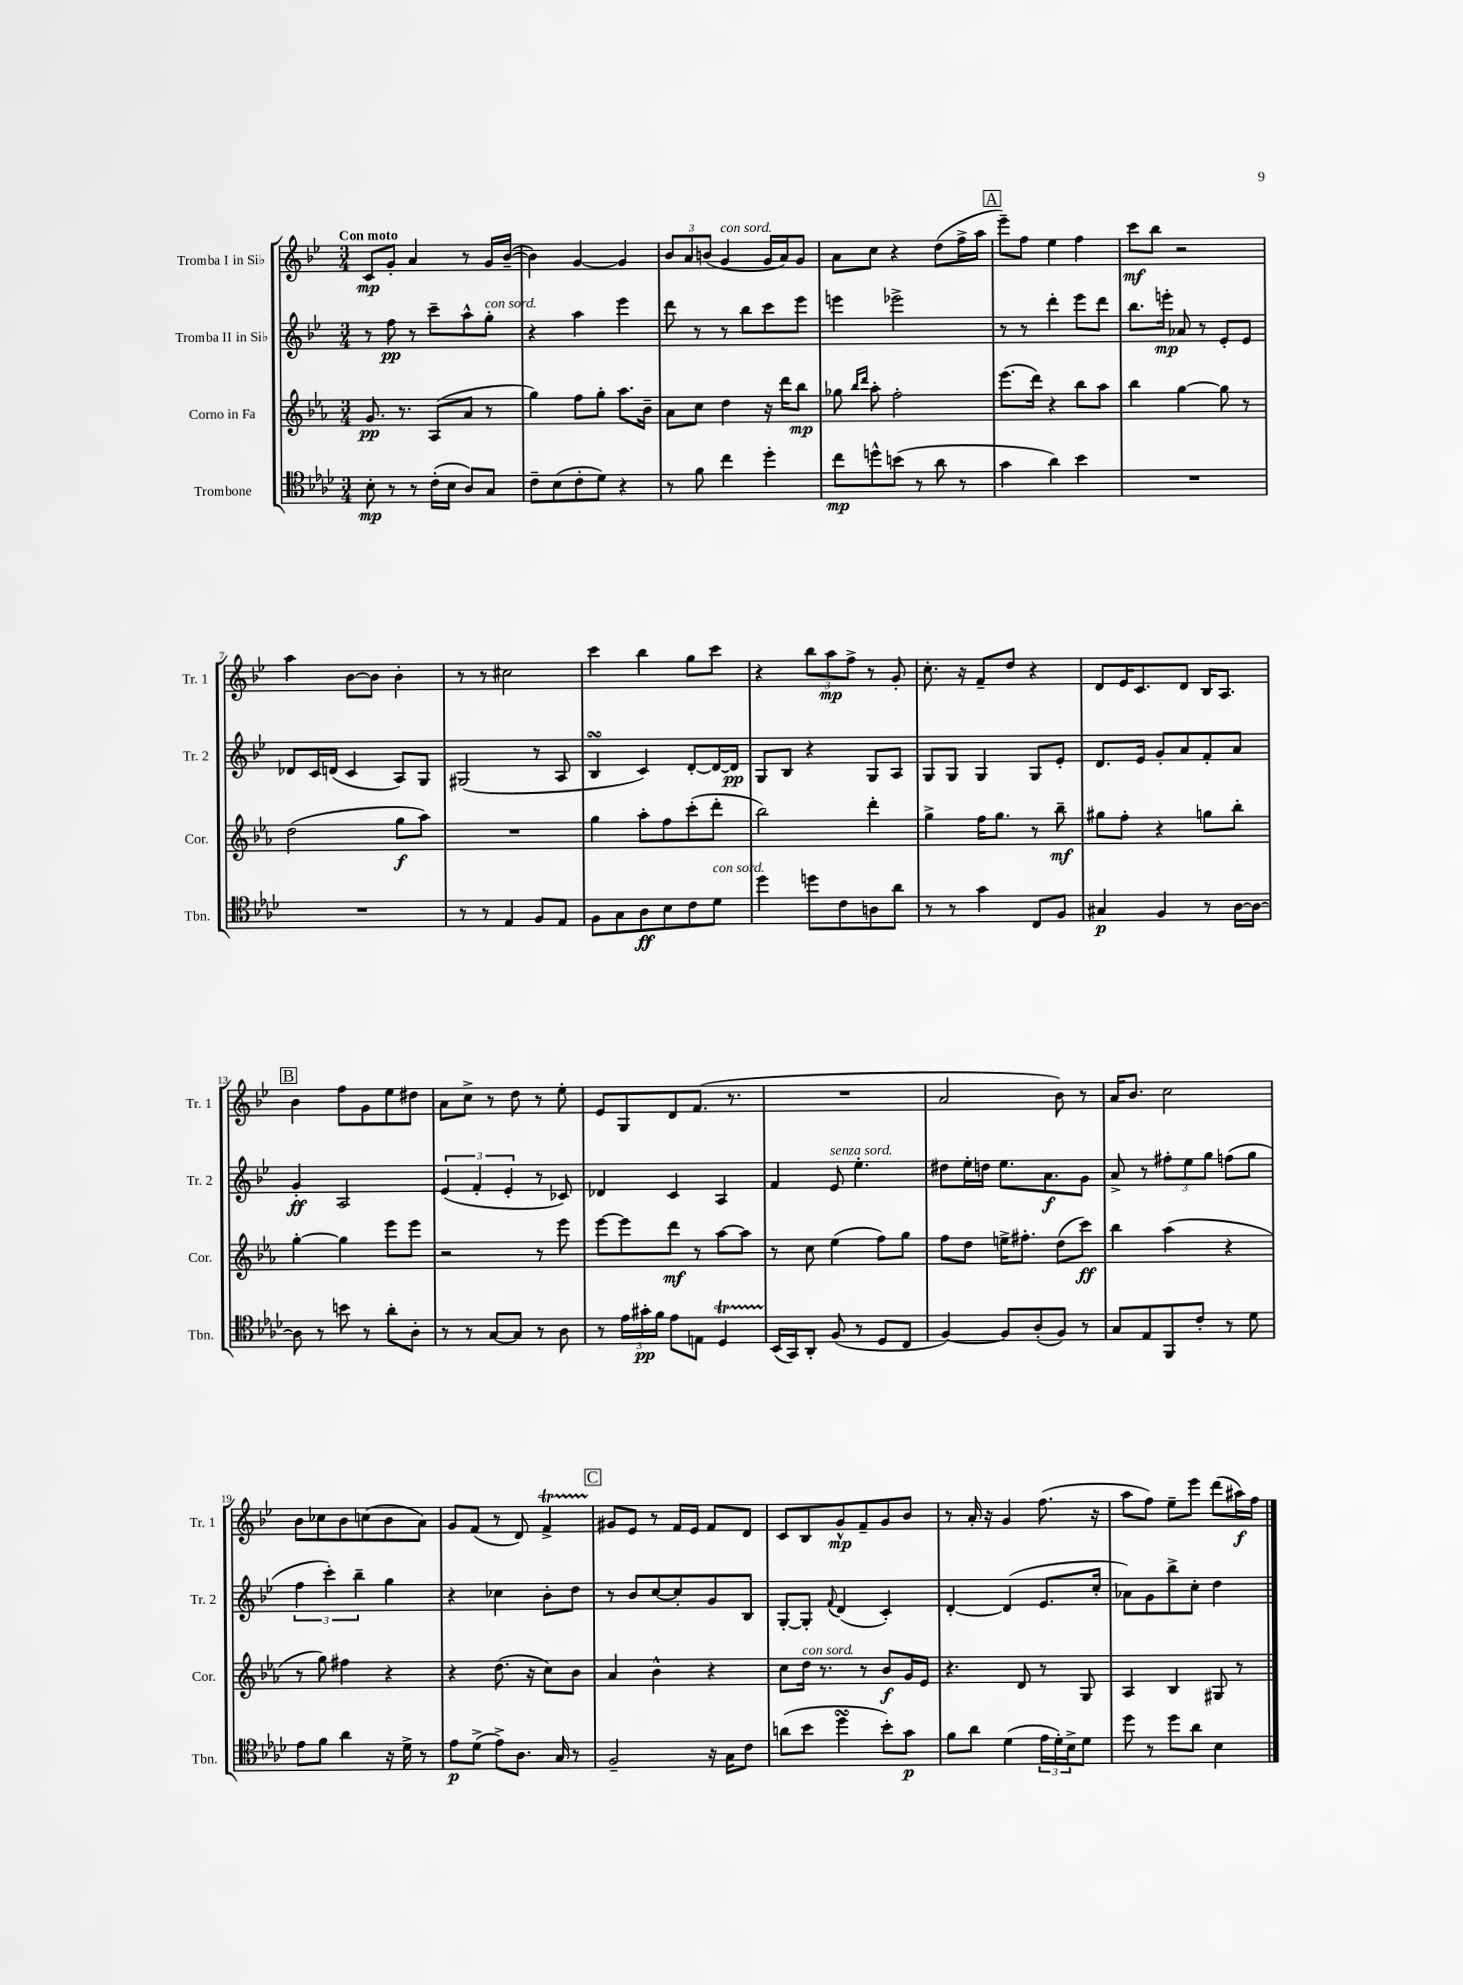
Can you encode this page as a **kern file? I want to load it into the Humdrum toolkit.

**kern	**kern	**kern	**kern
*staff4	*staff3	*staff2	*staff1
*clefC4	*clefG2	*clefG2	*clefG2
*k[b-e-a-d-]	*k[b-e-a-]	*k[b-e-]	*k[b-e-]
*M3/4	*M3/4	*M3/4	*M3/4
8B-'\	8.g/	8r	8c/L
8r	.	8ff\	8g'/J
.	8.r	.	.
8r	.	8r	4a/
(16c'\LL	(8A-/L	8ccc~\L	.
16B-\JJ	.	.	.
8A-/L)	8a-/J	8aa^^\	8r
8G/J	8r	8gg'\J	16g/LL
.	.	.	([16b-~/JJ
=	=	=	=
8c~\L	4gg\)	4r	4b-\])
(8B-\	.	.	.
8c'\	8ff\L	4aa\	[4g/
8d-\J)	8gg'\J	.	.
4r	8.aa-\L	4eee-\	4g/]
.	16b-~\Jk	.	.
=	=	=	=
8r	8a-\L	8ddd\	12b-/L
.	.	.	12a/
8f\	8cc\J	8r	.
.	.	.	(12b/J
4cc\	4dd\	8r	4g/
.	.	8bb-\L	.
4dd-'\	16r	8ccc\	16g/LL
.	16ddd\LK	.	16a/J)
.	8bb-\J	8eee-\J	8g/J
=	=	=	=
8cc\L	8gg-\	4eee\	8a\L
.	16qqbb-/LL	.	.
.	16qqddd/JJ	.	.
8dd^^\	8aa-'\	.	8cc\J
(8b\J	2ff'\	2eee-^\	4r
8r	.	.	.
8a-\	.	.	(8dd\L
8r	.	.	16ff^\L
.	.	.	16aa\JJ
=	=	=	=
4g\	(8.eee-\L	8r	8eee-~\L)
.	.	8r	8ff\J
.	16ddd\Jk)	.	.
4a-\)	4r	4ddd'\	4ee-\
4b-\	8bb-\L	8eee-\L	4ff\
.	8aa-\J	8ddd\J	.
=	=	=	=
2.r	4bb-\	8.bb-\L	8ccc\L
.	.	.	8bb-\J
.	.	16eee'\Jk	.
.	[4gg\	8a-/	2r
.	.	8r	.
.	8gg\]	8e-'/L	.
.	8r	8e-/J	.
=	=	=	=
2.r	(2dd\	8d-/L	4aa\
.	.	16c/L	.
.	.	(16d/JJ	.
.	.	4c/	[8b-\L
.	.	.	8b-\]J
.	8gg\L	8A/L)	4b-'\
.	8aa-\J)	8G/J	.
=	=	=	=
8r	2.r	(2G#/	8r
8r	.	.	8r
4E-/	.	.	2cc#\
8F/L	.	8r	.
8E-/J	.	8A/	.
=	=	=	=
8F\L	4gg\	4B-/	4ccc\
8G\	.	.	.
8A-\	8aa-'\L	4c/)	4bb-\
8B-\	8ff\	.	.
8c\	(8ccc'\	[8d'/L	8gg\L
8d-\J	8ddd'\J	16d/_L	8ccc\J
.	.	16d/]JJ	.
=	=	=	=
4dd-\	2bb-\)	8G/L	4r
.	.	8B-/J	.
8dd\L	.	4r	12bb-\L
.	.	.	12aa\
8c\	.	.	.
.	.	.	12ff^\J
8A\	4ddd'\	8G/L	8r
8a-\J	.	8A/J	8g'/
=	=	=	=
8r	4gg^\	8G/L	8.cc'\
8r	.	8G/J	.
.	.	.	16r
4g\	16ff\LK	4G/	8f~/L
.	8.gg\J	.	.
.	.	.	8dd/J
8C/L	8r	8G/L	4r
8F/J	8bb-~\	8e-'/J	.
=	=	=	=
4G#/	8gg#\L	8.d/L	8d/L
.	8ff'\J	.	16e-/K
.	.	16e-/Jk	8.c/
4F/	4r	8g'/L	.
.	.	8a/	8d/J
8r	8gg\L	8f'/	16B-/LK
.	.	.	8.A/J
[16A-\LL	8bb-'\J	8a/J	.
16A-\_JJ	.	.	.
=	=	=	=
8A-\]	[4gg'\	4g'/	4b-\
8r	.	.	.
8b\	4gg\]	2A/	8ff\L
8r	.	.	8g\
8a-'\L	8eee-\L	.	8ee-\
8A-'\J	8eee-\J	.	8dd#\J
=	=	=	=
8r	2r	(6e-/	8a\L
8r	.	.	8cc^\J
.	.	6f'/	.
[8G/L	.	.	8r
.	.	6e-'/	.
8G/]J	.	.	8dd\
8r	8r	8r	8r
8A-\	8eee-\	8c-/)	8ee-'\
=	=	=	=
8r	[8eee-\L	4d-/	8e-/L
24e-\LL	8eee-\]	.	8G/
24g#'\	.	.	.
24f\JJ	.	.	.
8e-\L	8ddd\J	4c/	8d/
8E\J	8r	.	(8.f/J
4D-/	[8aa-\L	4A/	.
.	.	.	8.r
.	8aa-\]J	.	.
=	=	=	=
(16BB-/LL	8r	4f/	2.r
16GG/J)	.	.	.
8AA-'/J	8cc\	.	.
(8F/	(4ee-\	8e-/	.
8r	.	4.ee-'\	.
8D-/L	8ff\L)	.	.
8C/J	8gg\J	.	.
=	=	=	=
[4F/)	8ff\L	8dd#\L	2a/
.	8dd\J	16ee-'\L	.
.	.	16dd\JJ	.
8F/]L	16ee^\LK	8.ee-\L	.
.	8.ff#'\J	.	.
(8A-'/	.	.	.
.	.	8.a\	.
8F/J)	(8dd\L	.	8b-\)
8r	8ccc\J)	8g\J	8r
=	=	=	=
8G/L	4bb-\	8a^/	16a/LK
.	.	.	8.b-/J
8E-/	.	8r	.
8FF/	(4aa-\	12ff#'\L	2cc\
.	.	12ee-\	.
8c'/J	.	.	.
.	.	12gg\J	.
8r	4r	(8ff\L	.
8d-\	.	8gg\J	.
=	=	=	=
8e-\L	8r	6ff\	8b-\L
8f\J	8gg\)	.	8cc-\
.	.	6ccc'\)	.
4a-\	4ff#\	.	8b-\
.	.	6bb-~\	.
.	.	.	(8cc\
16r	4r	4gg\	8b-\
16d-^\	.	.	.
8r	.	.	8a\J)
=	=	=	=
8e-\L	4r	4r	8g/L
(8d-^\J	.	.	(8f/J
8e-^\L)	(8.dd\	4cc-\	8r
8.A-\J	.	.	8d/)
.	16r	.	.
.	8cc\L)	8b-'\L	4f^/
16G/	.	.	.
8r	8b-\J	8dd\J	.
=	=	=	=
2F~/	4a-/	8r	8g#/L
.	.	8b-/L	8e-/J
.	4b-^^\	[8cc/	8r
.	.	8cc'/]	16f/LL
.	.	.	16e-/JJ
16r	4r	8g/	8f/L
16G\LK	.	.	.
8c\J	.	8B-/J	8d/J
=	=	=	=
(8a\L	8cc\L	[8G'/L	8c/L
8b-\J	16dd\Jk	8G'/]J	8B-/
.	8.r	.	.
.	.	8qqf/	.
4dd-\	.	(4d/	8g^^/
.	8r	.	8f~/
8b-'\L)	8b-/L	4c'/)	8g/
8g\J	16g/L	.	8b-/J
.	16e-/JJ	.	.
=	=	=	=
8f\L	4.r	[4d'/	8r
8a-\J	.	.	16a'/
.	.	.	16r
(4d-\	.	(4d/]	4g/
.	8d/	.	.
24e-\LL	8r	8.e-/L	(8.ff\
24d-'\)	.	.	.
24B-^\J	.	.	.
8d-\J	8G/	.	.
.	.	16cc'/Jk	16r
=	=	=	=
8dd-\	4A-/	8a-\L)	8aa\L
8r	.	8g\	8ff\J)
8dd-\L	4B-/	8bb-^\	8ee-~\L
8a-\J	.	8cc'\J	8eee-\J
4B-\	8G#/	4dd\	(8ddd\L
.	8r	.	16aa#\L)
.	.	.	16ff\JJ
==	==	==	==
*-	*-	*-	*-
